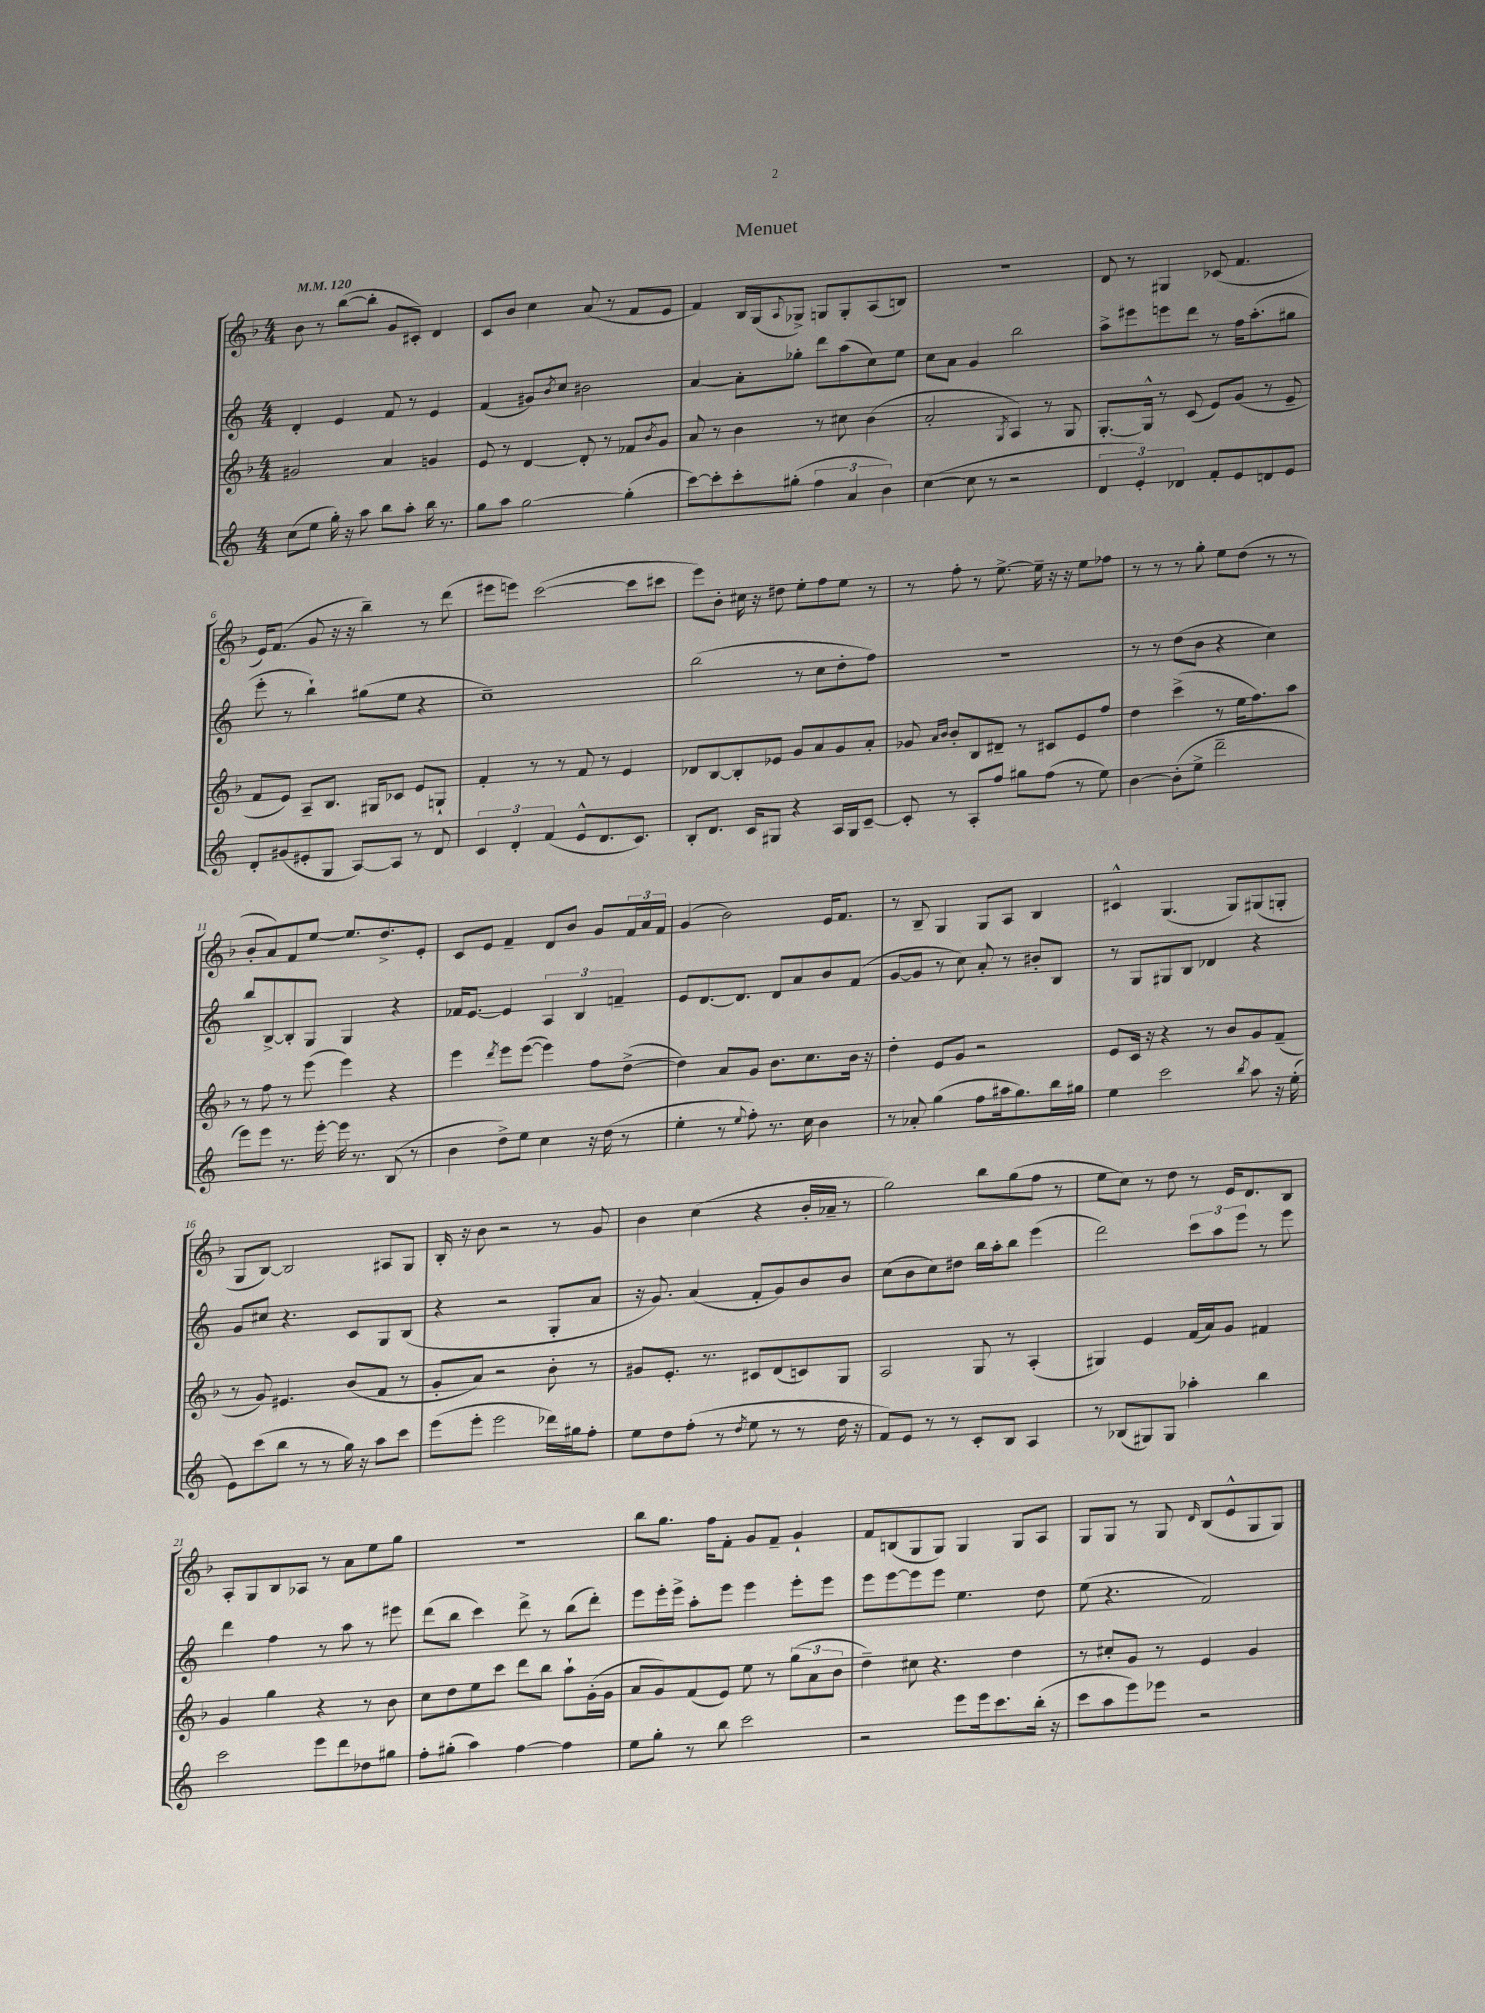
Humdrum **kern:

**kern	**kern	**kern	**kern
*part4	*part3	*part2	*part1
*staff4	*staff3	*staff2	*staff1
*clefG2	*clefG2	*clefG2	*clefG2
*k[]	*k[b-]	*k[]	*k[b-]
*M4/4	*M4/4	*M4/4	*M4/4
*MM120	*MM120	*MM120	*MM120
=1	=1	=1	=1
(8cc\L	2g#X/	4d'/	8b-\
8ee\J	.	.	8r
16gg'\)	.	4e/	([8bb-\L
16r	.	.	.
8aa\	.	.	8bb-'\J]
8bb\L	4a/	8f/	8g/L
8aa'\J	.	8r	8c#X'/J)
16bb\	4gn/	4e/	4d/
8.r	.	.	.
=2	=2	=2	=2
8gg\L	8e/	(4f/	8c/L
8aa\J	8r	.	8b-/J
[2gg\	[4d/	8g#X/L)	4cc\
.	.	8qb/	.
.	.	8cc/J	.
.	8d'/]	2b#X\	(8a/
.	8r	.	8r
(4gg'\]	8f-X/L	.	8f/L
.	8qb-/	.	.
.	8g/J	.	8e/J
=3	=3	=3	=3
[8ccc\L)	8a/	[4a/	4f/)
8ccc'\]	8r	.	.
8ccc'\	4b-\	8a'\L]	16B-/LL
.	.	.	(16G/J
.	.	.	8qqA/
(8gg#X'\J	.	8gg-X'\J	8G-X^/J)
6ff\	8r	8ddd\L	8Gn/L
.	8cc#X\	(8aa\	8G'/
6a/	.	.	.
.	(4b-\	8cc\)	(8A/
6b\)	.	.	.
.	.	8ee\J	8Bn/J)
=4	=4	=4	=4
([4cc\	2a'/	8cc\L	1r
.	.	8a\J	.
8cc\]	.	4g/	.
8r	.	.	.
.	8qG/	.	.
2r	4A/)	2bb\	.
.	8r	.	.
.	8G/	.	.
=5	=5	=5	=5
6d/	[8.G'/L	8aa^\L	8d/
.	.	8eee#X\	8r
6e'/)	.	.	.
.	16G^^/Jk]	.	.
.	8r	8eeen\	4G#X/
6d-X/	.	.	.
.	(8c/	8ddd\J	.
8f'/L	8e/L)	8r	(8c-X/
8e/	(8g/J	16ff\KL	4.f/
.	.	(8.aa'\	.
8dn/	8r	.	.
8e/J	8e~/	8gg#X\J	.
!!LO:LB:g=z
=6	=6	=6	=6
8d'/L	8f/L	8eee'\	16e/KL)
.	.	.	(8.f/J
(8g#X/	8e/J)	8r	.
8e#X'/	8A~/L	4bb`\)	8g/
8G/J	8.B-/J	.	16r
.	.	.	16r
[8A/L)	.	(8gg#X\L	4bb-~\)
.	16G#X/KL	.	.
8A/J]	8c-X/J	8ee\J	.
8r	8e/L	4r	8r
8d/	8Gn`/J	.	(8ddd\
=7	=7	=7	=7
6c/	4f'/	1cc~)	8eee#X\L
.	.	.	8eeen\J)
6d'/	.	.	.
.	8r	.	([2ccc\
(6f/	.	.	.
.	8r	.	.
8e^^/L	8f/	.	.
8.d/	8r	.	.
.	4e/	.	8ccc\L]
8.c/J)	.	.	.
.	.	.	8ccc#X\J
=8	=8	=8	=8
8B'/L	8d-X/L	(2bb\	8eee\L)
8.d/J	[8B-/	.	8b-'\J
.	8B-'/]	.	16cc#X\
16c/KL	.	.	16r
8G#X/J	8e-X/J	.	8dd#X\
4r	8g/L	8r	8ee'\L
.	8a/	8cc\L	8ff\
16A/LL	8g/	8dd'\	8ee\J
16G#/J	.	.	.
[8c~/J	8a'/J	8ff\J)	8r
=9	=9	=9	=9
8c'/]	8g-X/	1r	8r
.	16qqa/LL	.	.
.	16qqb-/JJ	.	.
8r	8b-'/L	.	8ff'\
8A'/L	8B-/	.	8r
8ff/J	8d#X~/J	.	[8.ee^\
8gg#X\L	8r	.	.
.	.	.	16ee~\]
(8ff\J	8c#X/L	.	16r
.	.	.	16r
8r	8e/	.	8ee\L
8ee\)	8ff/J	.	8ff-X\J
=10	=10	=10	=10
[4b\	4dd\	8r	8r
.	.	8r	8r
(8b'\L]	(4ccc^\	(8dd\L	8r
8ee^\J	.	8b\J	8gg'\
2ddd~\	8r	4r	8ee\L
.	16ee\KL	.	(8dd\J
.	8.ff\)	.	.
.	.	4cc\)	8r
.	8aa\J	.	8r
!!LO:LB:g=z
=11	=11	=11	=11
8eee\L)	8r	8bb/L	8b-'/L
8eee\J	8ff\	[8B^/	8a/)
8.r	8r	8B'/]	8f/
.	(8eee\	8G/J	[8ee/J
[16eee'\	.	.	.
16eee\]	4eee\)	4G/	8.ee/L]
8.r	.	.	.
.	.	.	8.dd^/
(8B/	4r	4r	.
8r	.	.	8e'/J
=12	=12	=12	=12
4b\	4eee\	16f-X/KL	8c/L
.	.	[8.e/J	.
.	.	.	8e/J
.	8qddd/	.	.
8dd^\L)	8eee\L	4e/]	4f~/
8ee\J	([8eee\J	.	.
4cc\	4eee\])	6A/	8d/L
.	.	.	8b-/J
.	.	6B/	.
16r	8ff\L	.	8g/L
(16dd\	.	.	.
.	.	6fn~/	.
8r	([8dd^\J	.	24f/L
.	.	.	24a/
.	.	.	24f/JJ
=13	=13	=13	=13
4ee'\	4dd\])	8e/L	(4g/
.	.	[8.d/	.
8r	8a/L	.	2b-\)
.	.	8.d/J]	.
8qqee/	.	.	.
8ff'\)	8g/J	.	.
8.r	8.b-\L	8d/L	.
.	.	8a/	.
16cc\	8.cc\	.	.
4b\	.	8b/	16e/KL
.	.	.	8.f/J
.	16b-\Jk	(8f/J	.
.	16r	.	.
=14	=14	=14	=14
8r	4dd'\	[8g/L	8r
8a-X'/	.	8g/J]	8B-~/
(4gg\	8e/L	8r	4G/
.	8g/J	8cc\)	.
8ff\L	2r	8a'/	8G/L
16aa#X\k	.	8r	8A/J
8.gg\)	.	.	.
.	.	8b#X'/L	4B-/
16bb\L	.	8B/J	.
16gg#X\JJ	.	.	.
=15	=15	=15	=15
4ee\	8e/L	8r	4c#X^^/
.	16c/Jk	8G/L	.
.	16r	.	.
2ccc\	4r	8G#X/	(4.G/
.	.	8B/J	.
.	8r	4d-X/	.
.	8b-/L	.	8G/L)
8qbb/	.	.	.
8aa\	8g/	4r	(8G#X/
16r	(8f~/J	.	8Gn'/J
(16ee'\	.	.	.
!!LO:LB:g=z
=16	=16	=16	=16
8e\L)	8r	8g/L	8G/L
(8ccc\	8g/)	8cc#X/J	[8B-/J)
8bb\J	4.e#X/	4.r	2B-/]
8r	.	.	.
8r	.	.	.
16gg\)	(8b-/L	8c/L	.
16r	.	.	.
8aa\L	8f/J	8G/	8A#X/L
8ccc\J	8r	(8B/J	8G/J
=17	=17	=17	=17
(8eee\L	8g'/L	4r	16B-'/
.	.	.	16r
8eee'\J	8a/J)	.	8b-\
2eee\	2r	2r	2r
16ddd-X\LL)	8b-'\	8G'/L	8r
16gg#X\J	.	.	.
8ff'\J	8r	8a/J	8g/
=18	=18	=18	=18
8ee\L	8g#X/L	16r	4b-\
.	.	8.g/)	.
8dd\	8.e'/J	.	.
(8ff'\J	.	(4a/	(4cc\
.	8.r	.	.
8r	.	.	.
8qdd/	.	.	.
8ee\	8c#X/L	8f'/L	4r
8r	(8d/	8g/)	.
8r	8cn/)	8b/	16b-'/LL
.	.	.	16a-X~/JJ
16dd\	8G/J	8b/J	8r
16r	.	.	.
=19	=19	=19	=19
8f/L)	2A/	(8cc\L	2gg\)
8e/J	.	8b\	.
8r	.	8cc\)	.
8r	.	8dd#X\J	.
8c'/L	8G/	16bb\LL	8bb-\L
.	.	16aa'\J	.
8B/J	8r	8bb\J	(8gg\
4A/	(4A'/	(4eee\	8ff\J
.	.	.	8r
=20	=20	=20	=20
8r	4G#X/)	2ddd\)	8ee\L
(8B-X/L	.	.	8cc\J)
8G#X/)	4e/	.	8r
8G#/J	.	.	8dd\
4aa-X'\	(16f/LL	12ccc\L	8r
.	16a/J)	.	.
.	.	12aa\	.
.	8g/J	.	16e/KL
.	.	12eee\J	.
.	.	.	8.d/
4bb\	4f#X/	8r	.
.	.	8eee\	8B-/J
!!LO:LB:g=z
=21	=21	=21	=21
2ccc\	4g/	4ddd\	8A'/L
.	.	.	8G/
.	4gg\	4ff\	8B-/
.	.	.	8A-X/J
8eee\L	4r	8r	8r
8ddd\	.	8aa\	8a\L
8dd-X\	8r	8r	8ee\
8gg#X\J	8b-\	8eee#X\	8gg\J
=22	=22	=22	=22
8ff'\L	8cc\L	(8ddd\L	1r
(8gg#X'\J	8dd\	8bb\J	.
4aa\)	8ee\	4ccc\)	.
.	8ccc\J	.	.
[4ff\	8ddd\L	8ddd^\	.
.	8bb-\J	8r	.
4ff\]	8aa`\L	(8bb\L	.
.	(16g'\L	8ddd'\J)	.
.	16g\JJ	.	.
=23	=23	=23	=23
8ee\L	8a/L	8eee\L	8bb-\L
8gg'\J	8g/)	16eee'\L	8.gg\J
.	.	16eee^\JJ	.
8r	(8f/	8aa'\L	.
.	.	.	16ff\KL
8bb\	8e/J)	8eee\J	8f'\J
2ccc\	8ee\	4eee\	8g/L
.	8r	.	8f~/J
.	(12gg\L	8eee'\L	4g`/
.	12a\	.	.
.	.	8eee\J	.
.	12b-\J	.	.
=24	=24	=24	=24
2r	4dd~\)	8eee\L	8f/L
.	.	[8eee\	(8Bn/
.	8cc#X\	8eee\]	8G/
.	4.r	8eee\J	8G/J)
8eee\L	.	4.ee\	4G/
16eee\k	.	.	.
8.ccc\	.	.	.
.	4dd\	.	8G/L
(16bb'\Jk	.	8dd\	8A/J
16r	.	.	.
=25	=25	=25	=25
8ccc\L	8r	(8ee\	8G/L
8aa\	8cc#X'/L	4.r	8G/J
8eee\)	8g/J	.	8r
8eee-X\J	8r	.	8G/
.	.	.	16qqd/
2r	4e/	2f/)	(8B-/L
.	.	.	8e^^/
.	4g/	.	8G/
.	.	.	8G/J)
==	==	==	==
*-	*-	*-	*-
